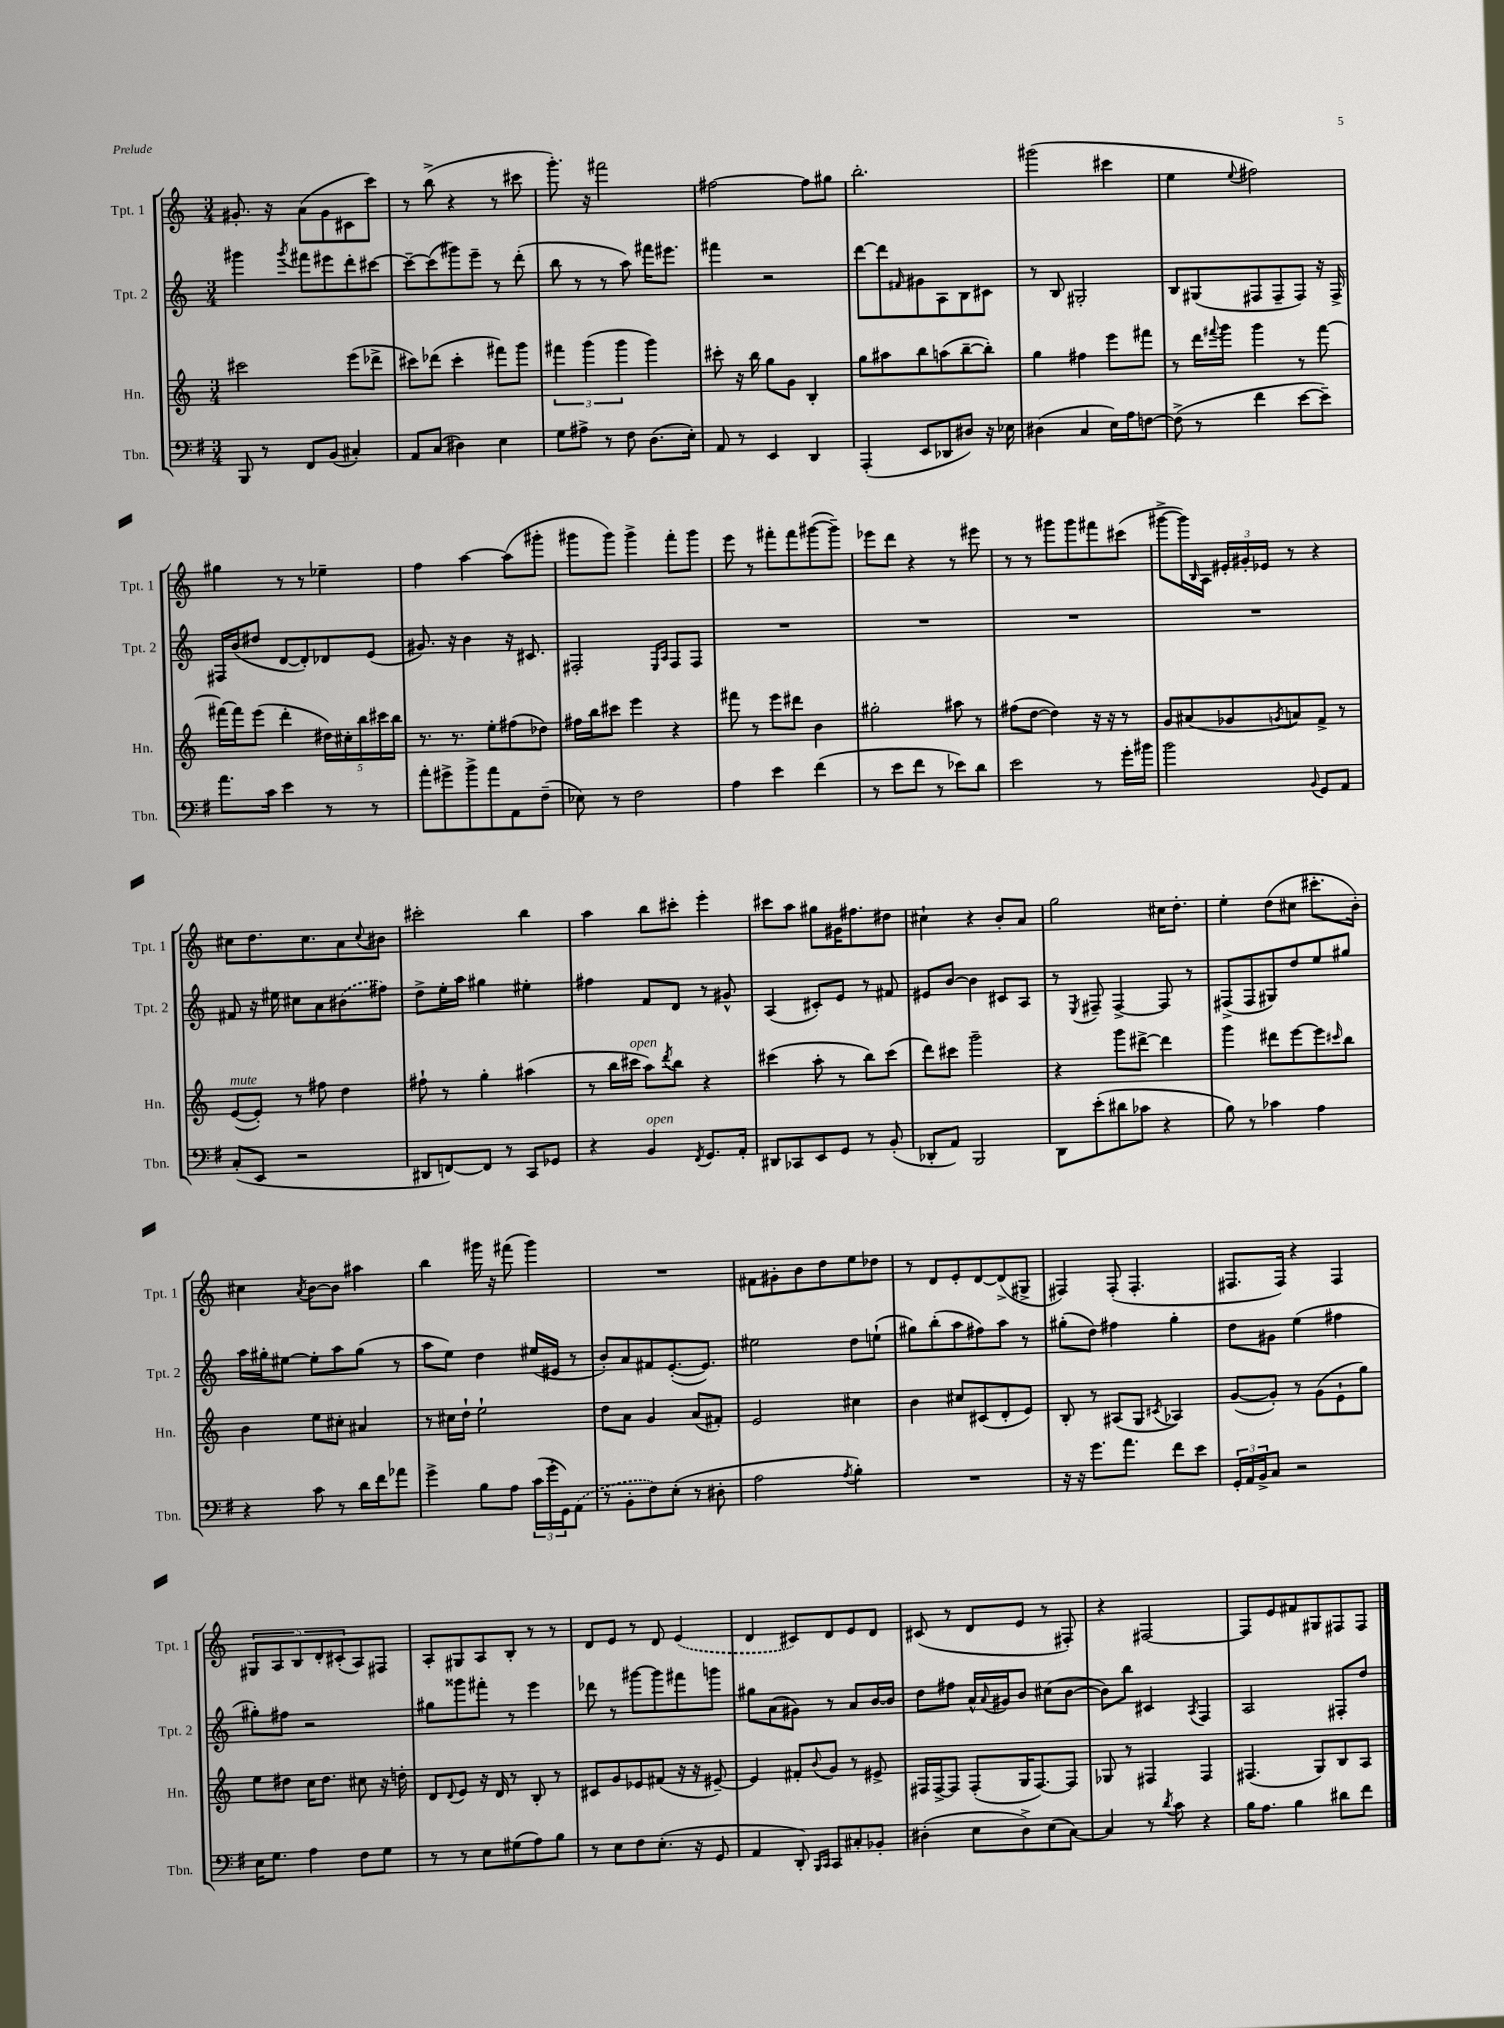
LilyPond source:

<<
\new StaffGroup <<
\new Staff = "s0" \with { instrumentName = "Tpt. 1" shortInstrumentName = "Tpt. 1" } {
    \clef treble \key c \major \numericTimeSignature \time 3/4
    gis'8.-. r16 a'8( gis'8 cis'8 c'''8) |
    r8 b''8->( r4 r8 cis'''8 |
    g'''8.-.) r16 fis'''2 |
    fis''2~ fis''8 gis''8 |
    b''2.-. |
    gis'''2( cis'''4 |
    e''4 \appoggiatura { e''8 } fis''2) |
    gis''4 r8 r8 ees''4-- |
    f''4 a''4~ a''8( gis'''8-. |
    gis'''8 gis'''8) gis'''4-> f'''8-. gis'''8 |
    e'''8 r8 fis'''8-. fis'''8 gis'''8~( gis'''8--) |
    ees'''8 d'''8 r4 r8 eis'''8 |
    r8 r8 gis'''8 gis'''8 fis'''8 cis'''8( |
    gis'''8~-> gis'''16) \grace { b16 } a16 \tuplet 3/2 { eis'16-. gis'16-. ees'16 } r8 r4 |
    cis''8 d''8. cis''8. a'8 \appoggiatura { cis''8 } bis'8 |
    cis'''2-. b''4 |
    a''4 b''8 cis'''8-. e'''4-. |
    cis'''8 a''8 gis''8 gis'16 fis''8. dis''8 |
    cis''4-! r4 b'8-. a'8 |
    g''2 cis''16 d''8.-. |
    e''4-. d''8( cis''8 cis'''8.-. b'16-.) |
    cis''4 \acciaccatura { a'8 } b'8~ b'8 ais''4 |
    b''4 gis'''16 r16 fis'''8( gis'''4) |
    R2. |
    fis'8 gis'8-. b'8 d''8 e''8 des''8 |
    r8 d'8 e'8-. d'8~ d'8->( gis8-> |
    fis4) fis8-.( fis4.-. |
    fis8. fis16) r4 fis4 |
    \tuplet 5/4 { gis8 a8 b8 d'8-. cis'8-.( } a8) fis8 |
    a8-. gis8 a8 b8-. r8 r8 |
    d'8 e'8 r8 d'8 \once \slurDashed e'4( |
    d'4 cis'8) d'8 e'8 d'8 |
    cis'8( r8 d'8 e'8 r8 fis8-.) |
    r4 fis2~ |
    fis8 e'8 fis'8 gis8 fis8 fis8 \bar "|." |
}
\new Staff = "s1" \with { instrumentName = "Tpt. 2" shortInstrumentName = "Tpt. 2" } {
    \clef treble \key c \major \numericTimeSignature \time 3/4
    gis'''4 \acciaccatura { gis'''8 } fis'''8 eis'''8 d'''8-. cis'''8~ |
    cis'''8~-- cis'''8( gis'''8) e'''8-- r8 d'''8-.( |
    b''8 r8 r8 a''8) fis'''16 eis'''8. |
    fis'''4 r2 |
    d'''8~ d'''8 \grace { fis'16 } gis'8 a8 b8 cis'8 |
    r8 b8 gis2-. |
    b8 gis8( fis8 fis8-- fis8) r16 fis16-> |
    fis16 b'16( dis''8 d'8~ d'8-.) des'8 e'8( |
    gis'8.) r16 b'4 r16 cis'8. |
    fis2-. \grace { e16 a16 } fis8 fis8 |
    R2. |
    R2. |
    R2. |
    R2. |
    fis'8 r16 eis''16 cis''8 a'8 \once \slurDashed bis'8( fis''8) |
    d''8-> e''16-. a''16 gis''4 eis''4-. |
    fis''4 f'8 d'8 r8 gis'8-^ |
    a4( cis'8-.) e'8 r8 fis'8 |
    eis'8 b'8~ b'4 cis'8 a8 |
    r8 \acciaccatura { e8 } fis8-- fis4~-> fis8 r8 |
    fis8->( fis8 gis8) d''8 e''8 gis''8 |
    a''16 gis''16-. eis''8~ eis''8-. a''8 gis''8( r8 |
    a''8 e''8) d''4 eis''16( eis'16 r8 |
    b'8-.) a'8 fis'8 e'8.~-.( e'8.) |
    eis''2 d''8 e''8-!( |
    gis''8) b''8-.( a''8 fis''8) a''8 r8 |
    gis''8-.( d''8) fis''4 gis''4-. |
    d''8 gis'8 e''4( fis''4 |
    gis''8-.) fis''8 r2 |
    gis''8 gisis'''8 fis'''8-. r8 e'''4 |
    des'''8 r8 gis'''8~ gis'''8 fis'''8 g'''8 |
    gis''8 a'8( gis'8) r8 a'8 b'16~ b'16 |
    d''8 fis''8 a'16-^ \appoggiatura { a'8 } gis'16 b'8 cis''8( b'8~ |
    b'8) b''8 cis'4 \acciaccatura { a8 } f4 |
    a2 fis8-. d''8 \bar "|." |
}
\new Staff = "s2" \with { instrumentName = "Hn." shortInstrumentName = "Hn." } {
    \clef treble \key c \major \numericTimeSignature \time 3/4
    cis'''2 e'''8( des'''8-> |
    cis'''8) des'''8( cis'''4-. fis'''8) g'''8 |
    \tuplet 3/2 { fis'''4 g'''4( g'''4 } g'''4) |
    cis'''8-. r16 b''16 g''8 g'8 b4-. |
    g''8 ais''8 b''8 a''8( b''8~-- b''8-.) |
    g''4 fis''4 e'''8 fis'''8 |
    r8 d'''16 \appoggiatura { fis'''8 } g'''16 g'''4 r8 fis'''8~ |
    fis'''16~ fis'''16 e'''8( d'''4-. \tuplet 5/4 { dis''16) cis''16-. b''16 cis'''16 b''16 } |
    r8. r8. e''8-. fis''8( des''8) |
    fis''16 b''16 cis'''8 e'''4 r4 |
    fis'''8 r8 e'''8 dis'''8 b'4 |
    gis''2-. ais''8 r8 |
    fis''8( d''8~ d''4) r16 r16 r8 |
    g'8 ais'8( ges'8 \acciaccatura { g'8 } a'8) f'8-> r8 |
    e'8~^\markup { \italic "mute" }( e'8-.) r8 fis''8 d''4 |
    fis''8-! r8 g''4-. ais''4( |
    r8 b''16 cis'''16^\markup { \italic "open" } a''8) \acciaccatura { d'''8 } b''8 r4 |
    cis'''4( a''8-. r8 b''8) cis'''8( |
    d'''8) cis'''8 g'''2-- |
    r4 g'''8 dis'''8~-> dis'''4 |
    g'''4 dis'''8 e'''8~ e'''8 \grace { cis'''16 } b''8 |
    b'4 e''8 cis''8-. ais'4 |
    r8 cis''16 d''16-! e''2-! |
    d''8 a'8 g'4 a'8( fis'8-.) |
    e'2 cis''4 |
    b'4 cis''8 cis'8( d'8-. e'8) |
    b8-. r8 ais8( g8 \acciaccatura { cis'8 } aes4) |
    g'8~( g'8-.) r8 g'8( e'8-! g''8) |
    e''8 dis''8 c''16 dis''8. cis''8 r16 d''16-. |
    d'8 \appoggiatura { d'8 } e'8 r16 d'16 r8 b8-. r8 |
    cis'8 g'8 ees'8 fis'8( r16 r16 eis'8~--) |
    eis'4 fis'8-. \appoggiatura { b'8 } g'8 r8 eis'8-> |
    fis16 fis16~-> fis8 fis8-.( g16 fis8.~) fis8 |
    ges8 r8 fis4 fis4 |
    fis4.( g8) b8 a8 \bar "|." |
}
\new Staff = "s3" \with { instrumentName = "Tbn." shortInstrumentName = "Tbn." } {
    \clef bass \key g \major \numericTimeSignature \time 3/4
    b,,8 r8 fis,8 b,8( cis4-.) |
    a,8 c8( dis4) e4 |
    g8 ais8-> r8 fis8 d8.( e16-.) |
    a,8 r8 e,4 d,4 |
    a,,4-.( e,8 des,8 dis8) r16 ees16 |
    dis4( c4 e16) a16 f8~ |
    f8->( r8 fis'4 e'8~ e'8--) |
    a'8. c'16 e'4 r8 r8 |
    a'8-. gis'8-> b'8-> a'8 a,8 fis8--( |
    ees8) r8 fis2 |
    a4 e'4 fis'4( |
    r8 e'8 fis'8 r8 ees'8) d'8 |
    e'2 r8 g'16-. bis'16 |
    b'2 \appoggiatura { b,8 } g,8 a,8 |
    c8-.( e,8 r2 |
    dis,8 f,8~) f,8 r8 c,8 ges,8 |
    r4 b,4^\markup { \italic "open" } \acciaccatura { fis,8 } g,8. a,16-. |
    dis,8 ces,8 e,8 g,8 r8 b,8-.( |
    des,8-. a,8) b,,2 |
    d,8 e'8-.( dis'8 ces'8 r4 |
    b8) r8 ces'4 a4 |
    r4 c'8 r8 d'16 fis'16 aes'8 |
    g'4-> b8 a8 \tuplet 3/2 { c'16( g'16-. g,16) } \once \slurDashed a,8( |
    r8 b,8-. fis8) e8-.( r8 dis8-. |
    a2 \acciaccatura { a8 } b4-.) |
    R2. |
    r16 r16 g'8. a'8. fis'8 e'8 |
    \tuplet 3/2 { g,16-. a,16 b,16-> } c8 r2 |
    e16 g8. a4 fis8 g8 |
    r8 r8 e8 gis8( a8) b8 |
    r8 e8 fis8 e8.-.( r16 g,8 |
    a,4 d,8-.) \grace { b,,16 c,16 } c,8 cis8-. bes,8-. |
    dis4-.( e8 dis8->) e8( c8~) |
    c4 r8 \acciaccatura { d'8 } c'8 r4 |
    b16 a8. b4 dis'8 fis'8 \bar "|." |
}
>>
>>
\layout { \context { \Score \remove "Bar_number_engraver" } }
